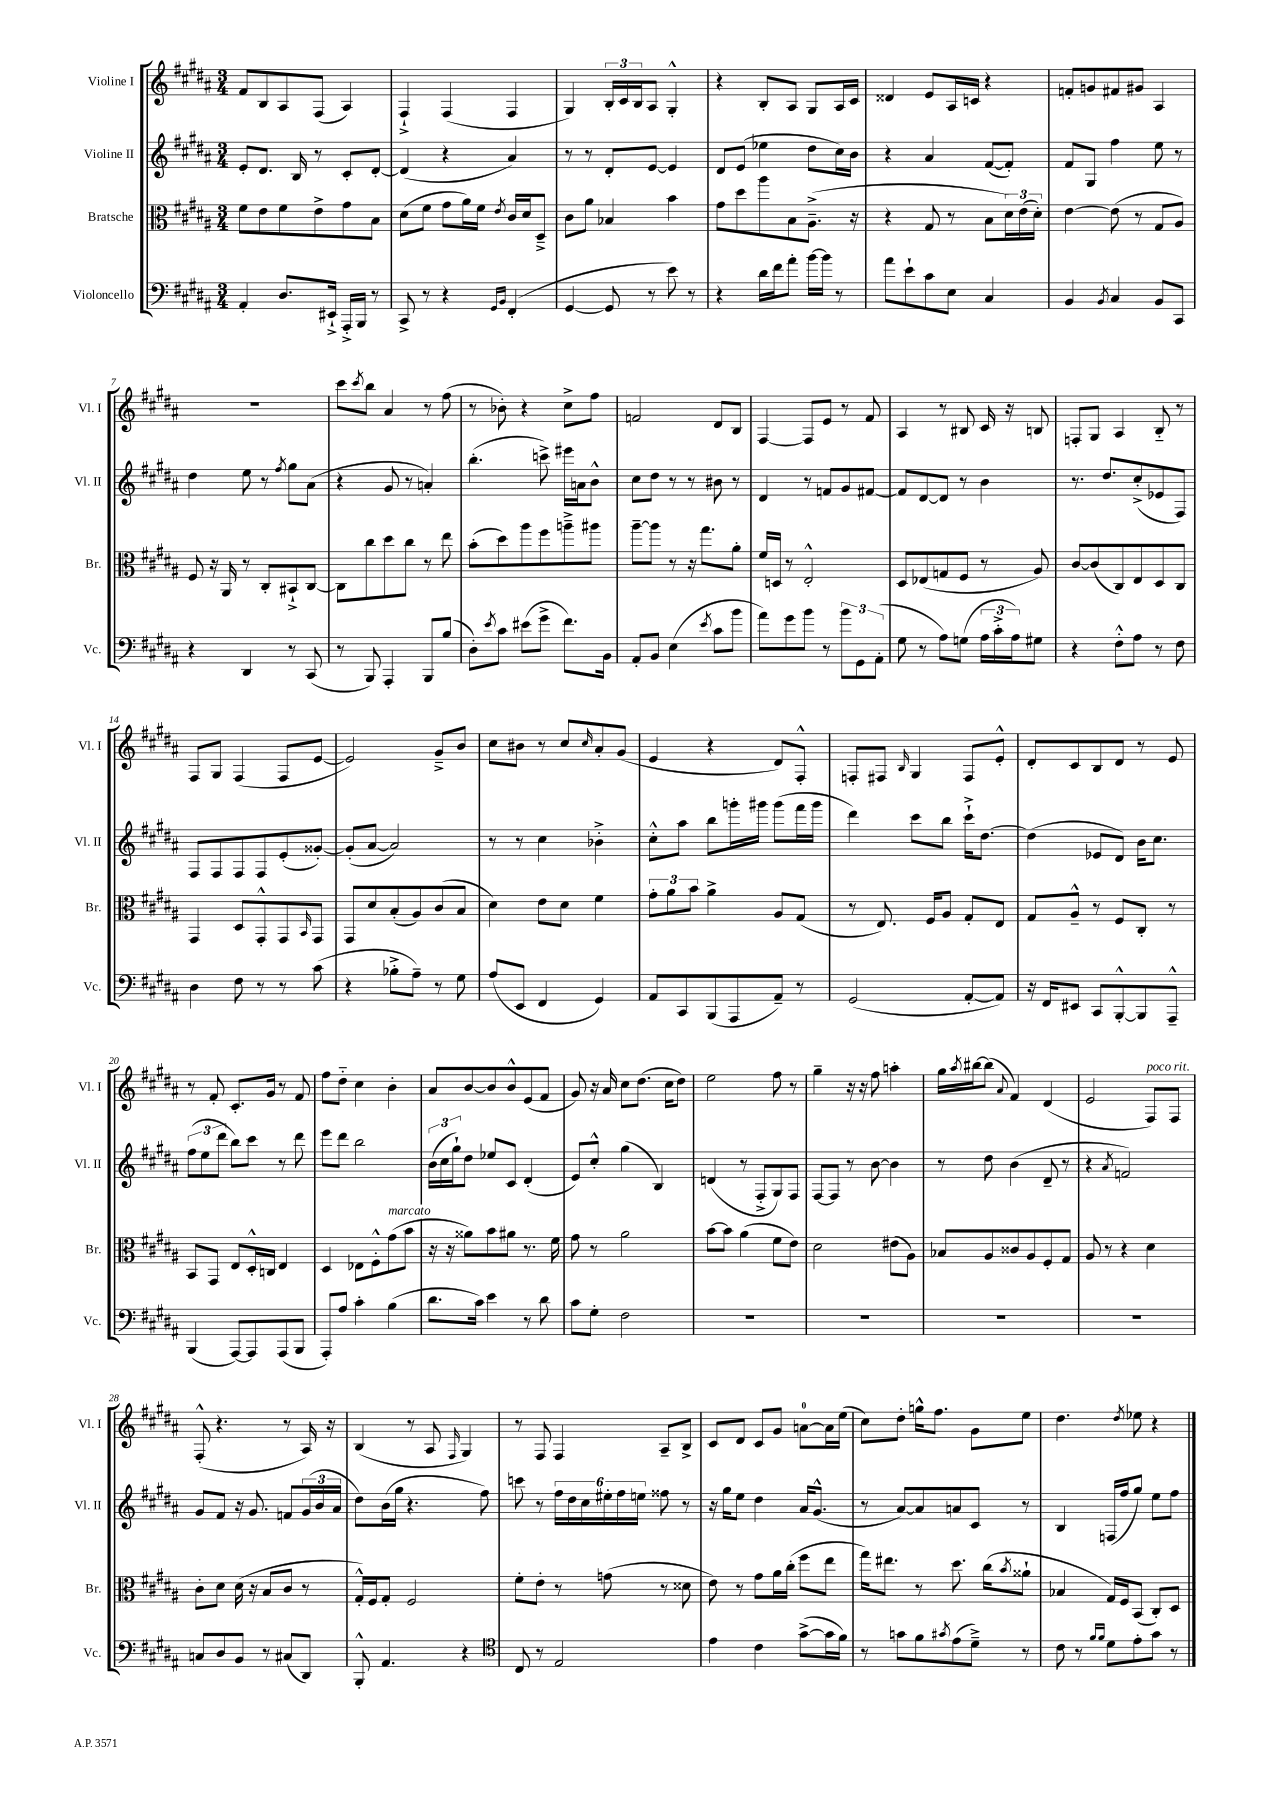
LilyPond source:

<<
\new StaffGroup <<
\new Staff = "s0" \with { instrumentName = "Violine I" shortInstrumentName = "Vl. I" } {
    \clef treble \key b \major \numericTimeSignature \time 3/4
    fis'8 b8 ais8 fis8( ais4) |
    fis4-!-> fis4( fis4 |
    gis4) \tuplet 3/2 { b16-. cis'16 b16 } ais8 gis4-.-^ |
    r4 b8-. ais8 gis8 ais16 cis'16 |
    disis'4 e'8 ais16 c'16 r4 |
    f'8-. g'8 fis'8 gis'8 ais4 |
    R2. |
    cis'''8 \acciaccatura { cis'''8 } b''8 ais'4 r8 fis''8( |
    r8 bes'8-.) r4 cis''8-> fis''8 |
    f'2 dis'8 b8 |
    fis4~ fis8 e'8 r8 fis'8 |
    ais4 r8 bis8 cis'16 r16 b8 |
    f8-. gis8 ais4 b8-_ r8 |
    fis8 gis8 fis4( fis8 e'8~ |
    e'2) gis'8---> b'8 |
    cis''8 bis'8 r8 cis''8 \grace { cis''16 } ais'8-. gis'8( |
    e'4 r4 dis'8) fis8-.-^ |
    f8-. fis8 \grace { b16 } gis4 fis8 e'8-.-^ |
    dis'8-. cis'8 b8 dis'8 r8 e'8 |
    r8 fis'8-. cis'8.-. gis'16 r8 fis'8 |
    fis''8 dis''8-_ cis''4 b'4-. |
    ais'8 b'8~ b'8 b'8-^ e'8( fis'8 |
    gis'8) r16 ais'16 cis''8 dis''8.( cis''16 dis''8) |
    e''2 fis''8 r8 |
    gis''4-- r16 r16 fis''8 a''4-. |
    gis''16 \acciaccatura { ais''8 } bis''16~ bis''8( \appoggiatura { ais'8 } fis'4) dis'4( |
    e'2 fis8^\markup { \italic "poco rit." }) fis8 |
    fis8-.-^( r4. r8 ais16) r16 |
    b4( r8 ais8 \grace { fis16 } gis4) |
    r8 fis8 fis4 ais8-- b8-> |
    cis'8 dis'8 cis'8 gis'8 a'8-0~ a'16 e''16( |
    cis''8) dis''8-. g''16-^ fis''8. gis'8 e''8 |
    dis''4. \acciaccatura { dis''8 } ees''8 r4 \bar "|." |
}
\new Staff = "s1" \with { instrumentName = "Violine II" shortInstrumentName = "Vl. II" } {
    \clef treble \key b \major \numericTimeSignature \time 3/4
    e'8-. dis'8. b16 r8 cis'8-. dis'8~-. |
    dis'4( r4 ais'4) |
    r8 r8 dis'8-. e'8~ e'4 |
    dis'8 e'8( ees''4 dis''8 cis''16) b'16 |
    r4 ais'4 fis'8~( fis'8-.) |
    fis'8 gis8 fis''4 e''8 r8 |
    dis''4 e''8 r8 \acciaccatura { fis''8 } gis''8 ais'8( |
    r4 gis'8 r8 a'4-.) |
    b''4.-.( c'''8->) eis'''16 a'16 b'8-^ |
    cis''8 dis''8 r8 r8 bis'8 r8 |
    dis'4 r8 f'8 gis'8 fis'8~ |
    fis'8 dis'8~ dis'8 r8 b'4 |
    r8. dis''8. cis''8-.->( ees'8 fis8) |
    fis8 fis8 fis8 fis8 e'8-.( gisis'8~-.) |
    gisis'8-.( ais'8~ ais'2) |
    r8 r8 cis''4 bes'4-.-> |
    cis''8-.-^ ais''8 b''8 g'''16-. gis'''16 gis'''8( fis'''16 gis'''16 |
    dis'''4) cis'''8 b''8 cis'''16-!-> dis''8.~ |
    dis''4( ees'8 dis'8) b'16 cis''8. |
    \tuplet 3/2 { fis''8( e''8 dis'''8 } b''8) cis'''8 r8 dis'''8 |
    e'''8 dis'''8 b''2 |
    \tuplet 3/2 { b'16( cis''16 gis''16-!) } dis''8 ees''8 cis'8 dis'4-.( |
    e'8) cis''8-.-^ gis''4( b4) |
    d'4( r8 fis8-.-> gis8) fis8 |
    fis8~ fis8 r8 b'8~ b'4 |
    r8 dis''8 b'4( dis'8-- r8 |
    r4 \acciaccatura { ais'8 } f'2) |
    gis'8 fis'8 r16 gis'8. f'8 \tuplet 3/2 { gis'16( b'16 ais'16 } |
    dis''8) b'16( gis''16 r4. fis''8) |
    c'''8 r8 \tuplet 6/4 { fis''16 dis''16 cis''16 eis''16-. fis''16 e''16 } fisis''8 r8 |
    r16 gis''16 e''8 dis''4 ais'16 gis'8.-^( |
    r8 ais'8~) ais'8 a'8 cis'8 r8 |
    b4 f16( fis''16 gis''8) e''8 fis''8 \bar "|." |
}
\new Staff = "s2" \with { instrumentName = "Bratsche" shortInstrumentName = "Br." } {
    \clef alto \key b \major \numericTimeSignature \time 3/4
    fis'8 e'8 fis'8 e'8-> gis'8 b8 |
    dis'8( fis'8 gis'8 ais'16) fis'16 \acciaccatura { e'8 } cis'16 dis'16 dis8---> |
    cis'8 ais'8 bes4 b'4 |
    gis'8 dis''8 ais''8 b8 ais8.--->( r16 |
    r4 gis8 r8 b8 \tuplet 3/2 { dis'16) e'16( dis'16-.) } |
    e'4~ e'8( r8 gis8 ais8) |
    fis8 r16 ais,16 r8 cis8-. bis,8-!-> cis8~ |
    cis8 cis''8 dis''8 cis''8 r8 e''8 |
    b'8-.( dis''8) ais''8 fis''8 a''8---> ais''8 |
    ais''8~-- ais''8 r8 r16 gis''8. ais'8-. |
    fis'16 d16 r8 e2-.-^ |
    dis8 ees8( g8 fis8 r8 ais8) |
    cis'8~ cis'8( cis8) e8 dis8 cis8 |
    gis,4 dis8 gis,8-.-^ gis,8 \grace { b,16 } gis,8 |
    gis,8 dis'8 b8-.( ais8) cis'8( b8 |
    dis'4) e'8 dis'8 fis'4 |
    \tuplet 3/2 { gis'8-. ais'8 b'8 } ais'4-> ais8 gis8( |
    r8 e8.) fis16 ais8 gis8-. e8 |
    gis8 ais8---^ r8 fis8 cis8-. r8 |
    b,8 gis,8 e8 dis16-.-^ c16 e4 |
    dis4 ees8 fis8-.-^ gis'8^\markup { \italic "marcato" }( b'8 |
    r16 r16 aisis'8) b'8 ais'8 r8. fis'16 |
    gis'8 r8 ais'2 |
    b'8~ b'8 ais'4( fis'8 e'8) |
    dis'2 eis'8( ais8) |
    bes8 ais8 cisis'8 ais8 fis8-. gis8 |
    ais8 r8 r4 dis'4 |
    cis'8-. dis'8 dis'16( r16 b8 cis'8 r8 |
    gis16-.-^) fis16 gis8-. fis2 |
    fis'8-. e'8-. r8 g'8( r8 disis'8 |
    e'8) r8 gis'8 ais'16 cis''16-.( fis''8 e''8 |
    gis''16) eis''8. r8 dis''8. cis''16( \acciaccatura { b'8 } aisis'8-! |
    bes4 gis16) fis16 b,8( cis8-.) dis8 \bar "|." |
}
\new Staff = "s3" \with { instrumentName = "Violoncello" shortInstrumentName = "Vc." } {
    \clef bass \key b \major \numericTimeSignature \time 3/4
    ais,4-. dis8. eis,16-!-> ais,,16-.-> b,,16 r8 |
    cis,8-> r8 r4 \grace { gis,16 b,16 } fis,4-.( |
    gis,4~ gis,8 r8 e'8) r8 |
    r4 dis'16 fis'16 ais'8-. b'16~ b'16 r8 |
    ais'8 e'8-! cis'8 e8 cis4 |
    b,4 \acciaccatura { b,8 } cis4 b,8 cis,8 |
    r4 dis,4 r8 cis,8( |
    r8 b,,8) ais,,4-. b,,8 b8( |
    dis8-.) \acciaccatura { e'8 } cis'8 eis'8( gis'8-> fis'8.) b,16 |
    ais,8-. b,8 e4( \acciaccatura { e'8 } cis'8 b'8 |
    ais'8) gis'8 b'8 r8 \tuplet 3/2 { b'8 gis,8 ais,8-.( } |
    gis8 r8 ais8) g8( \tuplet 3/2 { ais16 cis'16-.-> ais16) } gis8 |
    r4 fis8-.-^ ais8 r8 fis8 |
    dis4 fis8 r8 r8 cis'8( |
    r4 bes8-.-> ais8--) r8 gis8 |
    ais8( e,8 fis,4 gis,4) |
    ais,8 cis,8 b,,8( ais,,8 ais,8--) r8 |
    gis,2( ais,8~-. ais,8) |
    r16 fis,16 eis,8 cis,8 b,,8~-.-^ b,,8 ais,,8---^ |
    b,,4( ais,,8~) ais,,8 ais,,8( b,,8 |
    ais,,8-.) ais8 cis'4-. b4( |
    dis'8. cis'16) e'4 r8 dis'8 |
    cis'8 gis8-. fis2 |
    R2. |
    R2. |
    R2. |
    R2. |
    c8 dis8 b,8 r8 cis8( dis,8) |
    b,,8-.-^ ais,4. r4 |
    \clef tenor cis8 r8 e2 |
    e'4 cis'4 gis'8~->( gis'16 fis'16) |
    r8 g'8 fis'8 \acciaccatura { gis'8 } e'8( dis'8--->) r8 |
    cis'8 r8 \grace { fis'16 fis'16 } dis'8 e'8-. gis'8 r8 \bar "|." |
}
>>
>>
